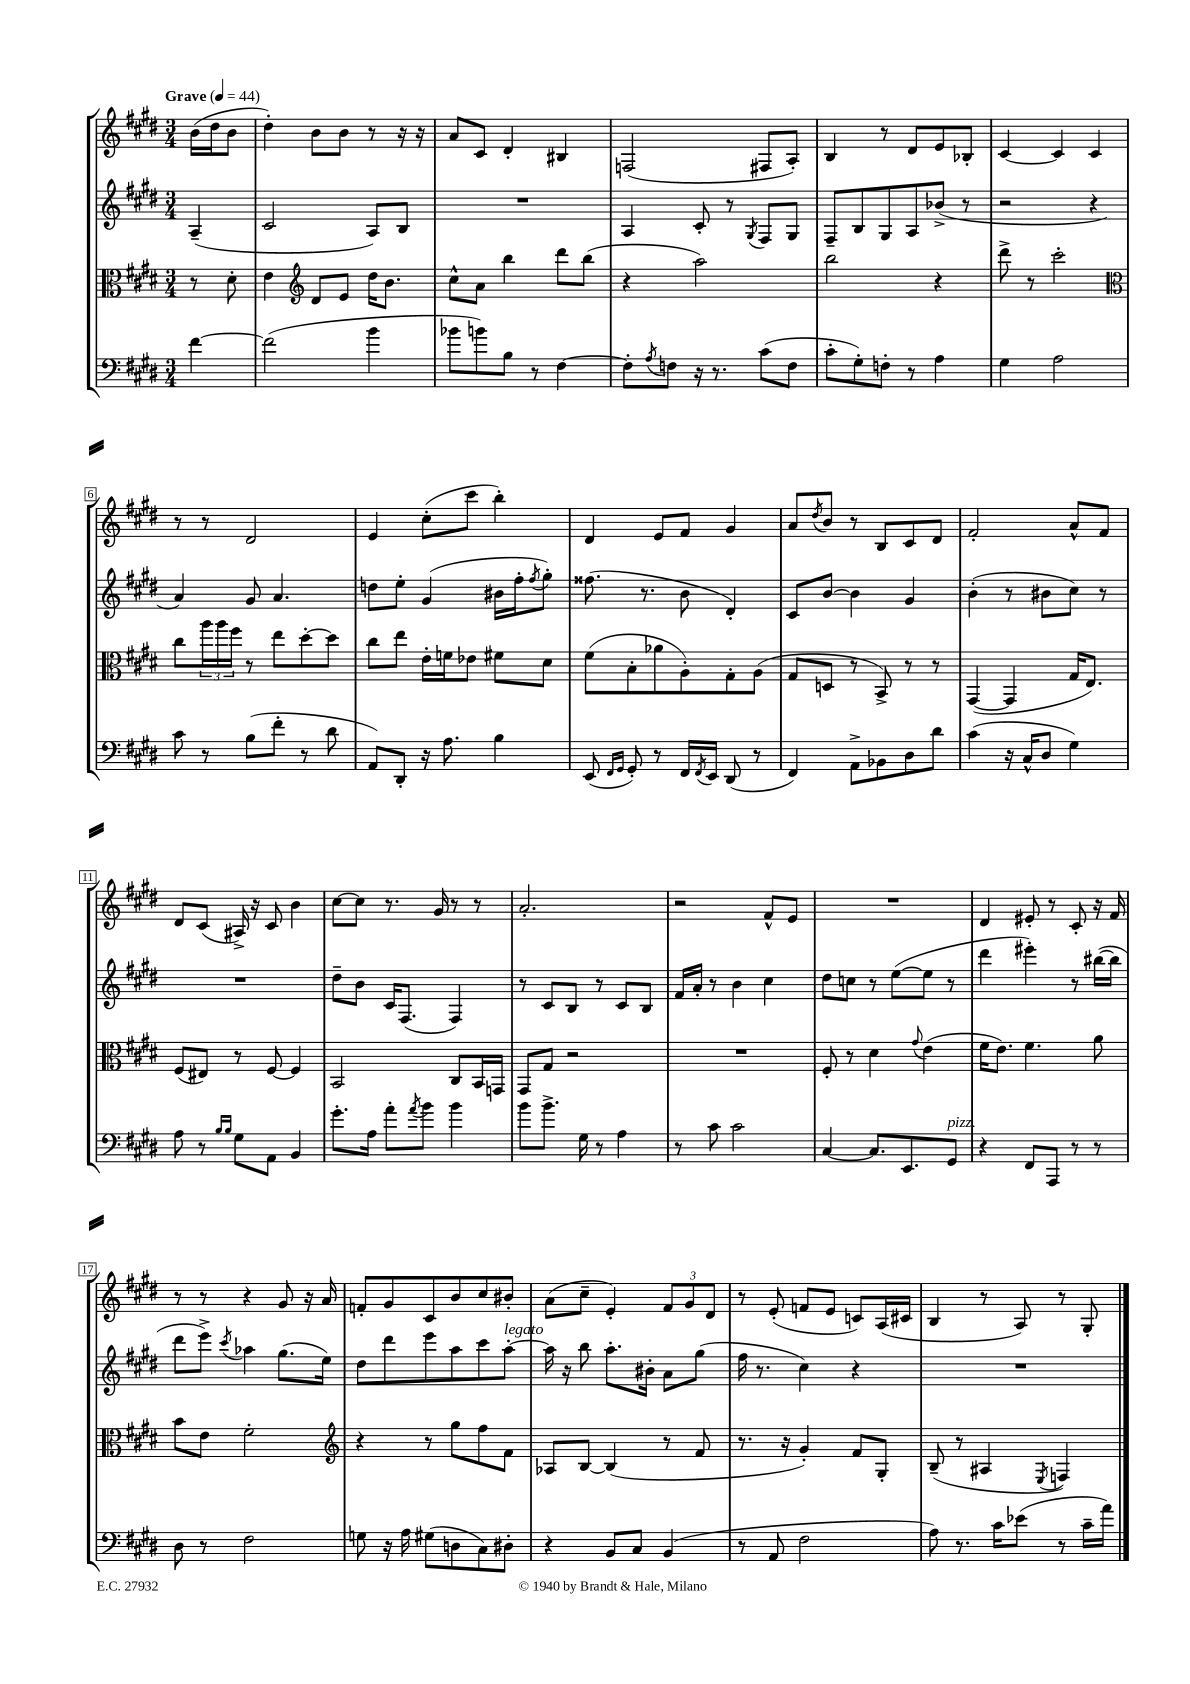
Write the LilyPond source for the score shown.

<<
\new StaffGroup <<
\new Staff = "s0" {
    \clef treble \key e \major \numericTimeSignature \time 3/4 \partial 4 \tempo "Grave" 4 = 44
    b'16( dis''16 b'8 |
    dis''4-.) b'8 b'8 r8 r16 r16 |
    a'8 cis'8 dis'4-. bis4 |
    f2( fis8 a8-.) |
    b4 r8 dis'8 e'8 bes8-. |
    cis'4~ cis'4 cis'4 |
    r8 r8 dis'2 |
    e'4 cis''8-.( cis'''8 b''4-.) |
    dis'4 e'8 fis'8 gis'4 |
    a'8 \acciaccatura { dis''8 } b'8 r8 b8 cis'8 dis'8 |
    fis'2-. a'8-^ fis'8 |
    dis'8 cis'8( ais16->) r16 cis'8 b'4 |
    cis''8~ cis''8 r8. gis'16 r8 r8 |
    a'2.-. |
    r2 fis'8-^ e'8 |
    R2. |
    dis'4 eis'8-. r8 cis'8-. r16 fis'16 |
    r8 r8 r4 gis'8 r16 a'16 |
    f'8-. gis'8 cis'8 b'8 cis''8 bis'8-. |
    a'8( cis''8-- e'4-.) \tuplet 3/2 { fis'8 gis'8 dis'8 } |
    r8 e'8-.( f'8 e'8 c'8) a16( cis'16 |
    b4 r8 a8) r8 gis8-. \bar "|." |
}
\new Staff = "s1" {
    \clef treble \key e \major \numericTimeSignature \time 3/4 \partial 4
    a4--( |
    cis'2 a8) b8 |
    R2. |
    a4 cis'8-. r8 \acciaccatura { gis8 } fis8 gis8 |
    fis8-- b8 gis8 a8 bes'8->( r8 |
    r2 r4 |
    a'4) gis'8 a'4. |
    d''8 e''8-. gis'4( bis'16 fis''16-. \acciaccatura { fis''8 } gis''8-.) |
    fisis''8.( r8. b'8 dis'4-.) |
    cis'8 b'8~ b'4 gis'4 |
    b'4-.( r8 bis'8 cis''8) r8 |
    R2. |
    dis''8-- b'8 cis'16 fis8.( fis4) |
    r8 cis'8 b8 r8 cis'8 b8 |
    fis'16 a'16-. r8 b'4 cis''4 |
    dis''8 c''8 r8 e''8~( e''8 r8 |
    dis'''4 eis'''4-.) r8 bis''16~( bis''16 |
    dis'''8 e'''8->) \acciaccatura { cis'''8 } aes''4 gis''8.( e''16) |
    dis''8 dis'''8 e'''8 a''8 cis'''8 a''8~-.^\markup { \italic "legato" } |
    a''16 r16 b''8 a''8.-. bis'16-. a'8 gis''8( |
    fis''16 r8. cis''4) r4 |
    R2. \bar "|." |
}
\new Staff = "s2" {
    \clef alto \key e \major \numericTimeSignature \time 3/4 \partial 4
    r8 dis'8-. |
    e'4 \clef treble dis'8 e'8 dis''16 b'8. |
    cis''8-^ a'8 b''4 dis'''8 b''8( |
    r4 a''2) |
    b''2 r4 |
    dis'''8-> r8 cis'''2-. |
    \clef alto cis''8 \tuplet 3/2 { a''16 a''16 fis''16 } r8 e''8 dis''8~-. dis''8 |
    cis''8 e''8 e'16-. f'16 ees'8 fis'8 dis'8 |
    fis'8( b8-. aes'8 a8-.) gis8-. a8( |
    gis8 d8 r8 b,8->) r8 r8 |
    gis,4~( gis,4 gis16 e8.) |
    fis8( eis8) r8 fis8~ fis4 |
    b,2 cis8 b,16 g,16 |
    gis,8 gis8 r2 |
    R2. |
    fis8-. r8 dis'4 \appoggiatura { gis'8 } e'4( |
    fis'16 e'8.) fis'4. a'8 |
    b'8 e'8 fis'2-. |
    \clef treble r4 r8 gis''8 fis''8 fis'8 |
    aes8 b8~ b4( r8 fis'8 |
    r8. r16 gis'4-.) fis'8 gis8-. |
    b8--( r8 ais4 \acciaccatura { e8 } f4) \bar "|." |
}
\new Staff = "s3" {
    \clef bass \key e \major \numericTimeSignature \time 3/4 \partial 4
    fis'4~ |
    fis'2( b'4 |
    bes'8 b'8) b8 r8 fis4~ |
    fis8-. \acciaccatura { a8 } f8 r16 r8. cis'8( f8 |
    cis'8-. gis8-.) f8-. r8 a4 |
    gis4 a2 |
    cis'8 r8 b8( fis'8-. r8 dis'8 |
    a,8) dis,8-. r16 a8. b4 |
    e,8( \grace { fis,16 gis,16 } gis,8-.) r8 fis,16 \acciaccatura { fis,8 } e,16 dis,8( r8 |
    fis,4) a,8-> bes,8 dis8 dis'8 |
    cis'4( r16 cis16-^ dis8 gis4) |
    a8 r8 \grace { b16 b16 } gis8 a,8 b,4 |
    gis'8.-. a16 a'8-. \acciaccatura { a'8 } b'8 b'4 |
    b'8 b'8.-> gis16 r8 a4 |
    r8 cis'8 cis'2 |
    cis4~ cis8. e,8. gis,8^\markup { \italic "pizz." } |
    r4 fis,8 a,,8 r8 r8 |
    dis8 r8 fis2 |
    g8 r16 a16 gis8( d8 cis8) dis8-. |
    r4 b,8 cis8 b,4( |
    r8 a,8 fis2 |
    a8) r8. cis'16 ees'8( r8 cis'16-- a'16) \bar "|." |
}
>>
>>
\layout { \context { \Score \override BarNumber.stencil = #(make-stencil-boxer 0.1 0.3 ly:text-interface::print) } }
